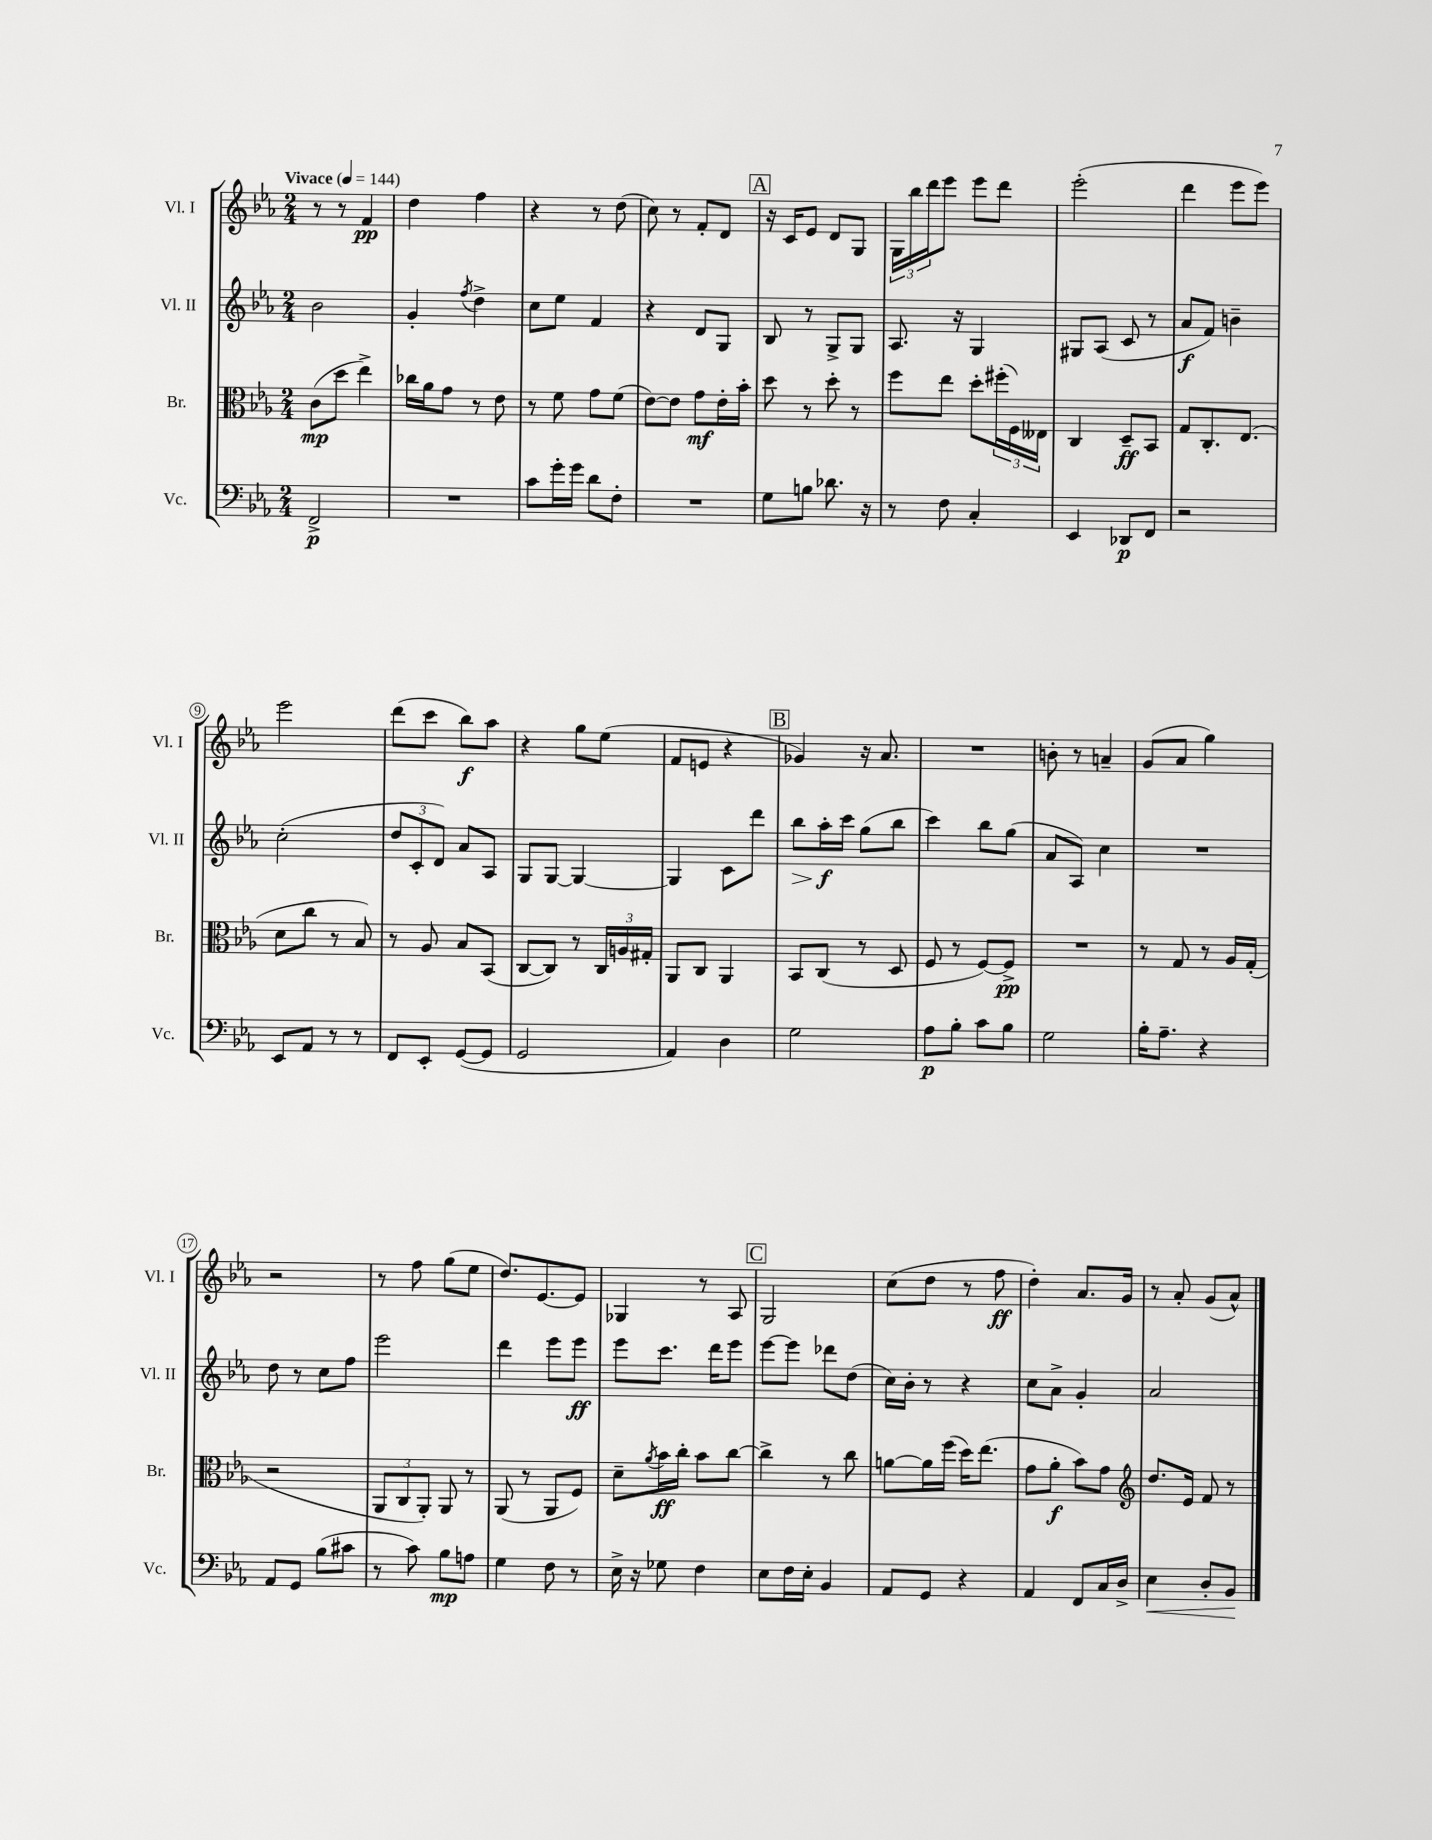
<<
\new StaffGroup <<
\new Staff = "s0" \with { instrumentName = "Vl. I" shortInstrumentName = "Vl. I" } {
    \clef treble \key ees \major \numericTimeSignature \time 2/4 \tempo "Vivace" 4 = 144
    r8 r8 f'4\pp |
    d''4 f''4 |
    r4 r8 d''8( |
    c''8) r8 f'8-. d'8 |
    \mark \markup { \box "A" } r16 c'16 ees'8 d'8 g8 |
    \tuplet 3/2 { g16 bes''16 d'''16 } ees'''8 ees'''8 d'''8 |
    ees'''2-.( |
    d'''4 ees'''8 ees'''8) |
    ees'''2 |
    d'''8( c'''8 bes''8\f) aes''8 |
    r4 g''8 ees''8( |
    f'8 e'8 r4 |
    \mark \markup { \box "B" } ges'4) r16 aes'8. |
    R2 |
    b'8-. r8 a'4-- |
    g'8( aes'8 g''4) |
    r2 |
    r8 f''8 g''8( ees''8 |
    d''8.) ees'8.~ ees'8 |
    ges4 r8 aes8 |
    \mark \markup { \box "C" } g2 |
    c''8( d''8 r8 f''8\ff |
    d''4-.) aes'8. g'16 |
    r8 aes'8-. g'8( aes'8-^) \bar "|." |
}
\new Staff = "s1" \with { instrumentName = "Vl. II" shortInstrumentName = "Vl. II" } {
    \clef treble \key ees \major \numericTimeSignature \time 2/4
    bes'2 |
    g'4-. \acciaccatura { f''8 } d''4-> |
    c''8 ees''8 f'4 |
    r4 d'8 g8 |
    \mark \markup { \box "A" } bes8 r8 g8-> g8 |
    aes8. r16 g4 |
    gis8 aes8( c'8 r8 |
    aes'8\f f'8) b'4-- |
    c''2-.( |
    \tuplet 3/2 { d''8 c'8-. d'8) } aes'8 aes8 |
    g8 g8~ g4~ |
    g4 c'8 d'''8 |
    \mark \markup { \box "B" } bes''8\> aes''16-.\f\! c'''16 g''8( bes''8 |
    c'''4) bes''8 g''8( |
    aes'8 aes8) c''4 |
    R2 |
    d''8 r8 c''8 f''8 |
    ees'''2 |
    d'''4 ees'''8 ees'''8\ff |
    ees'''8 c'''8. d'''16 ees'''8 |
    \mark \markup { \box "C" } ees'''8~ ees'''8 des'''8 d''8( |
    c''16) bes'16-. r8 r4 |
    c''8 aes'8-> g'4-. |
    aes'2 \bar "|." |
}
\new Staff = "s2" \with { instrumentName = "Br." shortInstrumentName = "Br." } {
    \clef alto \key ees \major \numericTimeSignature \time 2/4
    c'8\mp( d''8 ees''4->) |
    ces''16 aes'16 g'8 r8 ees'8 |
    r8 f'8 g'8 f'8( |
    ees'8~) ees'8 g'8\mf ees'16-. bes'16-. |
    \mark \markup { \box "A" } d''8 r8 d''8-. r8 |
    f''8 ees''8 d''8-. \tuplet 3/2 { fis''16-.( f16) eeses16 } |
    c4 d8--\ff bes,8 |
    g8 c8.-. ees8.( |
    d'8 c''8 r8 bes8) |
    r8 aes8 bes8 bes,8( |
    c8~ c8) r8 \tuplet 3/2 { c16 a16 gis16-. } |
    aes,8 c8 aes,4 |
    \mark \markup { \box "B" } bes,8 c8( r8 d8 |
    f8 r8 f8~) f8->\pp |
    R2 |
    r8 g8 r8 aes16 g16-.( |
    r2 |
    \tuplet 3/2 { aes,8 c8 aes,8-.) } aes,8 r8 |
    aes,8( r8 aes,8 f8) |
    d'8-- \acciaccatura { aes'8 } bes'16\ff c''16-. bes'8 c''8~ |
    \mark \markup { \box "C" } c''4-> r8 c''8 |
    a'8~ a'16 f''16( d''16) ees''8.( |
    g'8 aes'8-.\f bes'8) g'8 |
    \clef treble d''8. ees'16 f'8 r8 \bar "|." |
}
\new Staff = "s3" \with { instrumentName = "Vc." shortInstrumentName = "Vc." } {
    \clef bass \key ees \major \numericTimeSignature \time 2/4
    f,2->\p |
    R2 |
    c'8 g'16-. g'16 d'8 f8-. |
    R2 |
    \mark \markup { \box "A" } g8 b8 des'8. r16 |
    r8 f8 c4-. |
    ees,4 des,8\p f,8 |
    r2 |
    ees,8 aes,8 r8 r8 |
    f,8 ees,8-. g,8~( g,8 |
    g,2 |
    aes,4) d4 |
    \mark \markup { \box "B" } g2 |
    aes8\p bes8-. c'8 bes8 |
    g2 |
    bes16-. aes8.-- r4 |
    aes,8 g,8 bes8( cis'8 |
    r8 c'8) bes8\mp a8 |
    g4 f8 r8 |
    ees16-> r16 ges8 f4 |
    \mark \markup { \box "C" } ees8 f16 ees16-. bes,4 |
    aes,8 g,8 r4 |
    aes,4 f,8 c16 d16-> |
    ees4\< d8-. bes,8\! \bar "|." |
}
>>
>>
\layout { \context { \Score \override BarNumber.stencil = #(make-stencil-circler 0.1 0.3 ly:text-interface::print) } }
